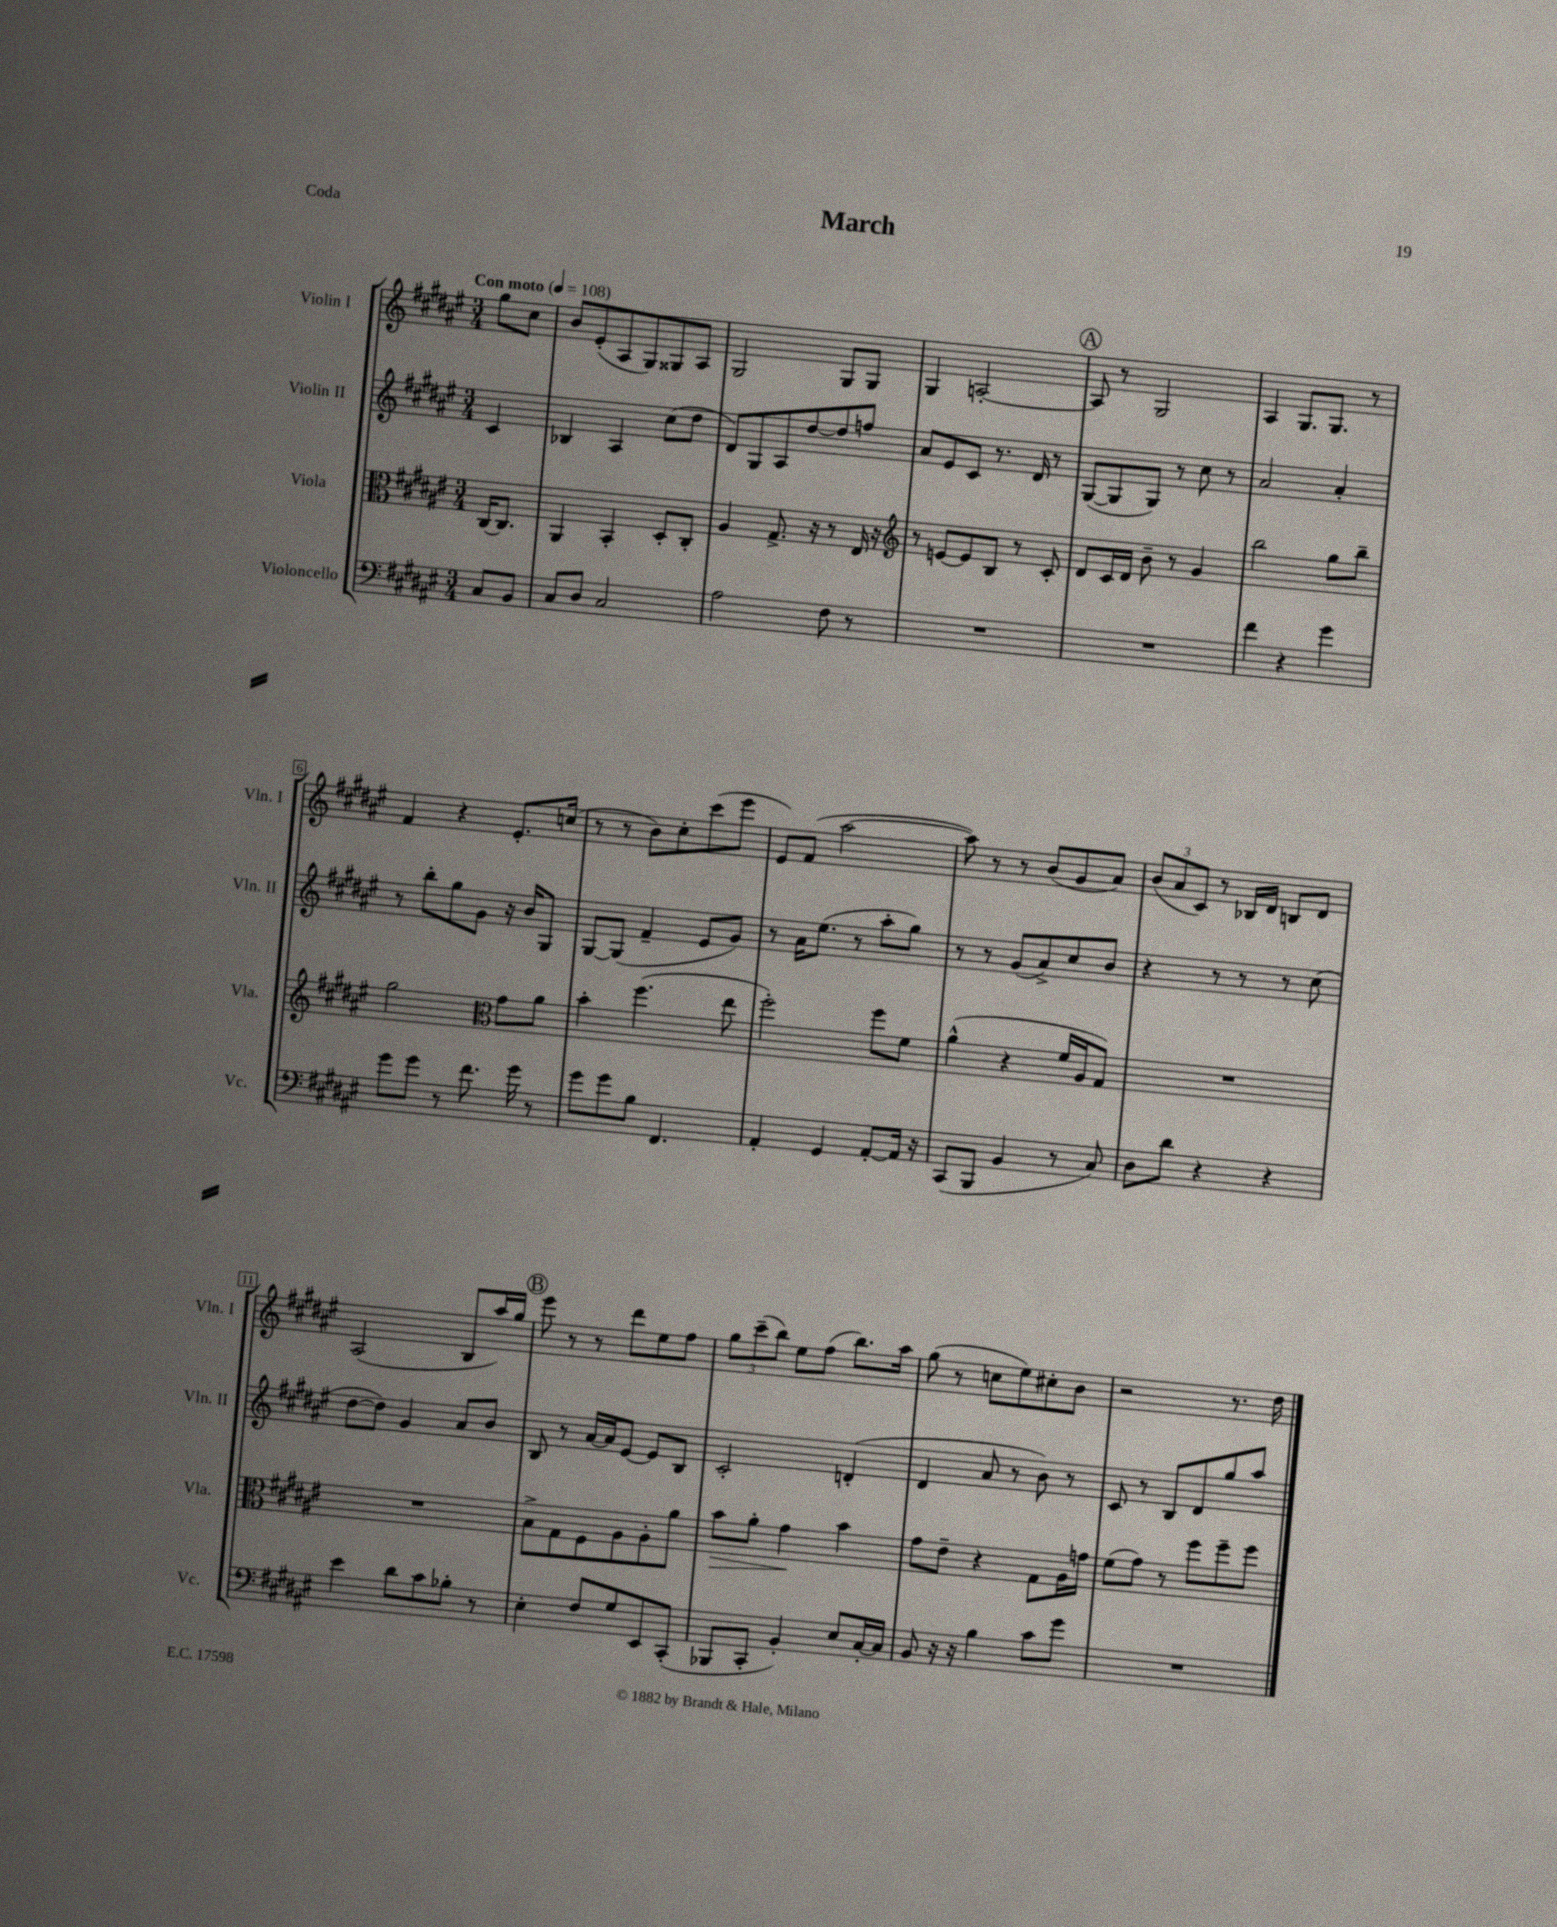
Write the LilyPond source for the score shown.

\header { title = "March" piece = "Coda" }
<<
\new StaffGroup <<
\new Staff = "s0" \with { instrumentName = "Violin I" shortInstrumentName = "Vln. I" } {
    \clef treble \key fis \major \numericTimeSignature \time 3/4 \partial 4 \tempo "Con moto" 4 = 108
    gis''8 cis''8 |
    b'8 eis'8-.( ais8 gis8) gisis8 ais8 |
    gis2 gis8 gis8 |
    gis4 a2~-. |
    \mark \markup { \circle "A" } a8 r8 gis2 |
    ais4 gis8. gis8. r8 |
    fis'4 r4 eis'8.-. c''16( |
    r8 r8 b'8) cis''8-. cis'''8( eis'''8 |
    eis'8) fis'8( ais''2~ |
    ais''8) r8 r8 b'8( gis'8 ais'8) |
    \tuplet 3/2 { b'8( ais'8 cis'8) } r8 bes16 dis'16 b8 dis'8 |
    ais2( b8 ais''16) gis''16 |
    \mark \markup { \circle "B" } eis'''8 r8 r8 dis'''8 eis''8 fis''8 |
    \tuplet 3/2 { gis''8 cis'''8--( b''8) } eis''8 fis''8( b''8.) ais''16 |
    gis''8( r8 c''8 eis''8) cis''8-. b'8 |
    r2 r8. dis''16 \bar "|." |
}
\new Staff = "s1" \with { instrumentName = "Violin II" shortInstrumentName = "Vln. II" } {
    \clef treble \key fis \major \numericTimeSignature \time 3/4 \partial 4
    cis'4 |
    bes4 ais4 cis''8( dis''8 |
    dis'8) gis8 ais8 dis''8~ dis''8 f''8 |
    ais'8 eis'8 cis'8 r8. dis'16 r8 |
    \mark \markup { \circle "A" } gis8~( gis8 gis8) r8 cis''8 r8 |
    ais'2 ais'4-. |
    r8 b''8-. gis''8 gis'8 r16 b'16 gis8 |
    gis8~ gis8( fis'4-- eis'8 gis'8) |
    r8 ais'16 eis''8.( r8 ais''8-. gis''8) |
    r8 r8 gis'8( ais'8->) cis''8 b'8 |
    r4 r8 r8 r8 cis''8( |
    dis''8~ dis''8) gis'4 ais'8 b'8 |
    \mark \markup { \circle "B" } b8 r8 ais'16~ ais'16 eis'8~ eis'8 b8 |
    cis'2-. d'4-.( |
    dis'4 ais'8 r8 b'8) r8 |
    cis'8 r8 b8 dis'8 gis''8 ais''8 \bar "|." |
}
\new Staff = "s2" \with { instrumentName = "Viola" shortInstrumentName = "Vla." } {
    \clef alto \key fis \major \numericTimeSignature \time 3/4 \partial 4
    cis16~ cis8. |
    ais,4 b,4-. dis8-. cis8-. |
    ais4 gis8.-> r16 r8 eis16 r16 |
    \clef treble r8 e'8~ e'8 b8 r8 cis'8-. |
    \mark \markup { \circle "A" } dis'8 cis'16 dis'16 b'8-- r8 gis'4 |
    b''2 gis''8 b''8-- |
    gis''2 \clef alto gis'8 ais'8 |
    b'4-. fis''4.( eis''8 |
    fis''2-.) fis''8 fis'8 |
    ais'4-^( r4 fis'16 ais16 gis8) |
    R2. |
    R2. |
    \mark \markup { \circle "B" } b8-> gis8 fis8 ais8 ais8-. ais'8 |
    b'8\> ais'8-. gis'4\! b'4 |
    gis'8 eis'8-- r4 gis8 ais16 g'16 |
    fis'8( gis'8) r8 fis''8 fis''8-- fis''8 \bar "|." |
}
\new Staff = "s3" \with { instrumentName = "Violoncello" shortInstrumentName = "Vc." } {
    \clef bass \key fis \major \numericTimeSignature \time 3/4 \partial 4
    cis8 b,8 |
    cis8 dis8 cis2 |
    ais2 fis8 r8 |
    R2. |
    \mark \markup { \circle "A" } R2. |
    fis'4 r4 gis'4 |
    gis'8 gis'8 r8 fis'8. gis'16 r8 |
    gis'8 gis'8 b8 fis,4. |
    ais,4-. gis,4 ais,8~-. ais,16 r16 |
    cis,8( b,,8 b,4 r8 cis8) |
    dis8 dis'8 r4 r4 |
    eis'4 dis'8 cis'8 bes8-. r8 |
    \mark \markup { \circle "B" } eis4-. fis8 gis8 eis,8 cis,8-.( |
    bes,,8 cis,8-. b,4-.) eis8 cis16~-. cis16 |
    b,8 r16 r16 b4 cis'8 gis'8 |
    R2. \bar "|." |
}
>>
>>
\layout { \context { \Score \override BarNumber.stencil = #(make-stencil-boxer 0.1 0.3 ly:text-interface::print) } }
